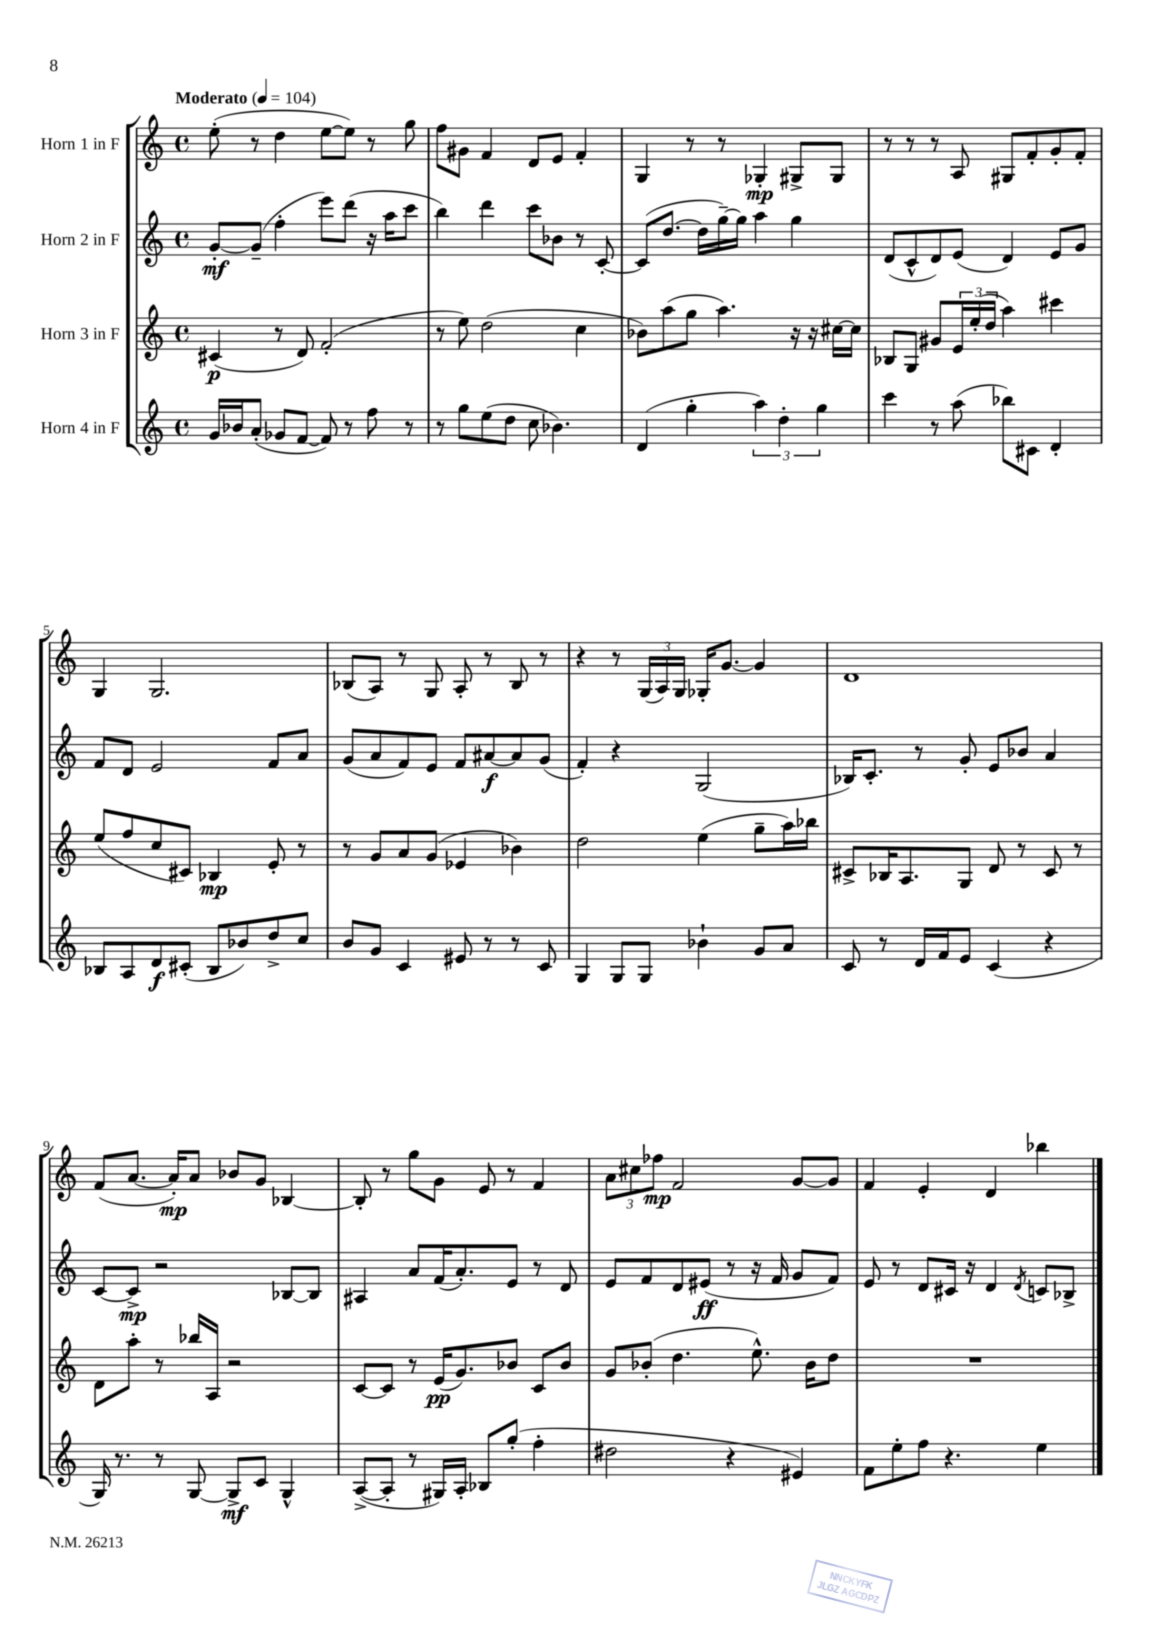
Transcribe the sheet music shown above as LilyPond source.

<<
\new StaffGroup <<
\new Staff = "s0" \with { instrumentName = "Horn 1 in F" } {
    \clef treble \key c \major \defaultTimeSignature \time 4/4 \tempo "Moderato" 4 = 104
    e''8-.( r8 d''4 e''8~ e''8) r8 g''8 |
    f''8 gis'8 f'4 d'8 e'8 f'4-. |
    g4 r8 r8 ges4-.\mp gis8-> gis8 |
    r8 r8 r8 a8 gis8 f'8-. g'8-. f'8-. |
    g4 g2. |
    bes8( a8) r8 g8 a8-. r8 bes8 r8 |
    r4 r8 \tuplet 3/2 { g16( a16) g16 } ges16-. g'8.~ g'4 |
    d'1 |
    f'8( a'8.~ a'16-.\mp) a'8 bes'8 g'8 bes4~ |
    bes8-. r8 g''8 g'8 e'8 r8 f'4 |
    \tuplet 3/2 { a'8 cis''8 fes''8\mp } f'2 g'8~ g'8 |
    f'4 e'4-. d'4 bes''4 \bar "|." |
}
\new Staff = "s1" \with { instrumentName = "Horn 2 in F" } {
    \clef treble \key c \major \defaultTimeSignature \time 4/4
    g'8~-.\mf g'8--( f''4-. e'''8) d'''8( r16 a''16 c'''8 |
    b''4) d'''4 c'''8 bes'8 r8 c'8~-. |
    c'8( d''8.~ d''16 g''16~--) g''16 a''4 g''4 |
    d'8( c'8-^ d'8) e'8( d'4) e'8 g'8 |
    f'8 d'8 e'2 f'8 a'8 |
    g'8( a'8 f'8) e'8 f'8 ais'8~\f ais'8 g'8( |
    f'4-.) r4 g2( |
    bes16) c'8.-. r8 g'8-. e'8 bes'8 a'4 |
    c'8~ c'8->\mp r2 bes8~ bes8 |
    ais4 a'8 f'16( a'8.-.) e'8 r8 d'8 |
    e'8 f'8 d'8 eis'8\ff( r8 r16 f'16 g'8 f'8) |
    e'8 r8 d'8 cis'16 r16 d'4 \acciaccatura { d'8 } c'8 bes8-> \bar "|." |
}
\new Staff = "s2" \with { instrumentName = "Horn 3 in F" } {
    \clef treble \key c \major \defaultTimeSignature \time 4/4
    cis'4\p( r8 d'8) f'2-.( |
    r8 e''8) d''2( c''4 |
    bes'8) a''8( g''8 a''4.) r16 r16 cis''16~ cis''16 |
    bes8 g8 gis'8 \tuplet 3/2 { e'16 e''16-.( d''16 } a''4) cis'''4 |
    e''8( f''8 c''8 cis'8) bes4\mp e'8-. r8 |
    r8 g'8 a'8 g'8( ees'4 bes'4) |
    d''2 e''4( g''8-- a''16) bes''16 |
    cis'8-> bes16 a8. g8 d'8 r8 cis'8 r8 |
    d'8 a''8-. r8 bes''16 a16 r2 |
    c'8~ c'8 r8 e'16\pp( g'8.) bes'8 c'8 bes'8 |
    g'8 bes'8-.( d''4. e''8.-^) bes'16 d''8 |
    R1 \bar "|." |
}
\new Staff = "s3" \with { instrumentName = "Horn 4 in F" } {
    \clef treble \key c \major \defaultTimeSignature \time 4/4
    g'16 bes'16 a'8-.( ges'8 f'8~ f'8) r8 f''8 r8 |
    r8 g''8 e''8( d''8 c''8 bes'4.) |
    d'4( g''4-. \tuplet 3/2 { a''4) d''4-. g''4 } |
    c'''4 r8 a''8( bes''8) cis'8 d'4-. |
    bes8 a8 d'8\f cis'8-.( bes8 bes'8) d''8-> c''8 |
    b'8 g'8 c'4 eis'8 r8 r8 c'8 |
    g4 g8 g8 bes'4-! g'8 a'8 |
    c'8 r8 d'16 f'16 e'8 c'4( r4 |
    g16) r8. r8 g8~ g8->\mf c'8 g4-^ |
    a8~->( a8-. r8 gis16) a16-. bes8 g''8-.( f''4-. |
    dis''2 r4 eis'4) |
    f'8 e''8-. f''8 r4. e''4 \bar "|." |
}
>>
>>
